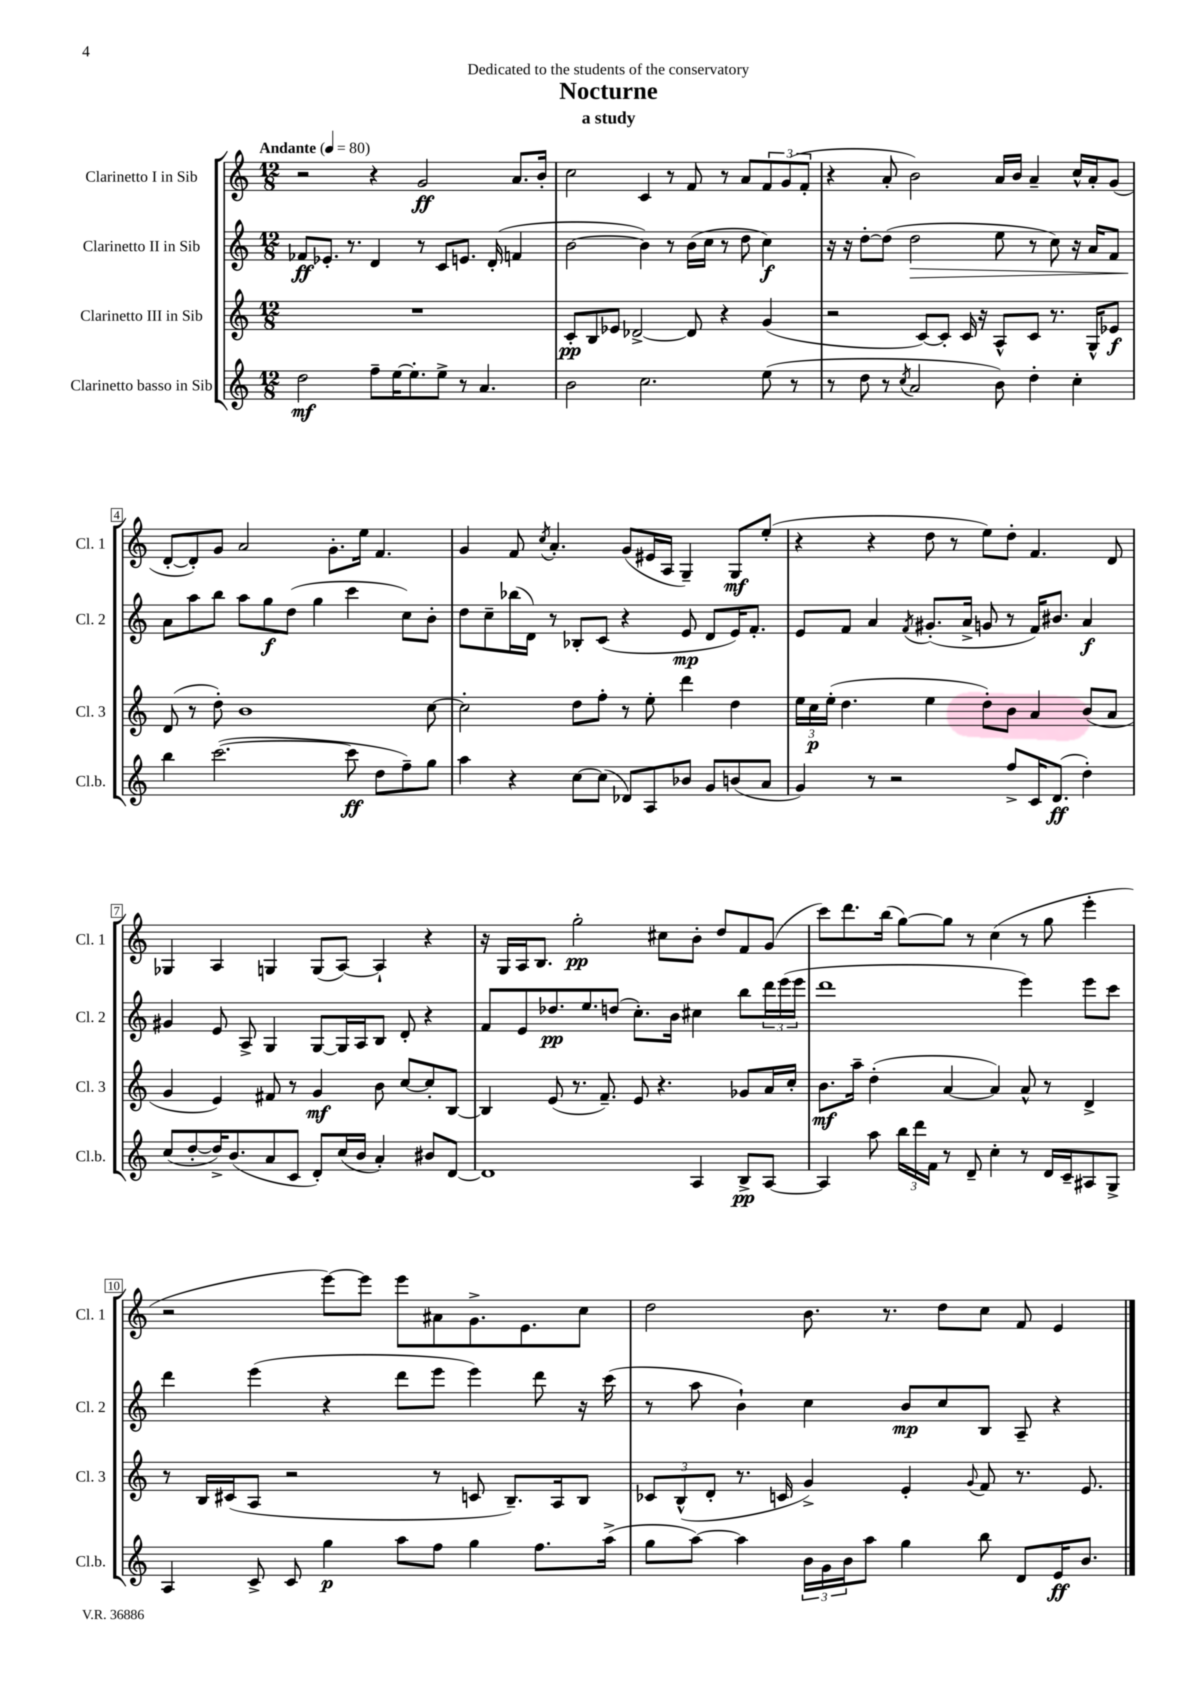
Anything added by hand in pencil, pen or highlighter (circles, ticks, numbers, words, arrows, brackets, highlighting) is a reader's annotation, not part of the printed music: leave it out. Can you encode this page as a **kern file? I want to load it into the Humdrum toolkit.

**kern	**dynam	**kern	**dynam	**kern	**dynam	**kern	**dynam
*part4	*part4	*part3	*part3	*part2	*part2	*part1	*part1
*staff4	*staff4	*staff3	*staff3	*staff2	*staff2	*staff1	*staff1
*I"Clarinetto basso in Sib	*	*I"Clarinetto III in Sib	*	*I"Clarinetto II in Sib	*	*I"Clarinetto I in Sib	*
*I'Cl.b.	*	*I'Cl. 3	*	*I'Cl. 2	*	*I'Cl. 1	*
*clefG2	*	*clefG2	*	*clefG2	*	*clefG2	*
*k[]	*	*k[]	*	*k[]	*	*k[]	*
*M12/8	*	*M12/8	*	*M12/8	*	*M12/8	*
*MM80	*	*MM80	*	*MM80	*	*MM80	*
=1	=1	=1	=1	=1	=1	=1	=1
!	!	!	!	!	!	!LO:TX:a:B:t=Andante	!
2dd\	mf	1.r	.	8f-X/L	ff	2r	.
.	.	.	.	8.e-X'/J	.	.	.
.	.	.	.	8.r	.	.	.
8ff~\L	.	.	.	4d/	.	4r	.
[16ee\K	.	.	.	.	.	.	.
8.ee'\]	.	.	.	.	.	.	.
.	.	.	.	8r	.	2g/	ff
8ee^\J	.	.	.	8c/L	.	.	.
8r	.	.	.	8.en/J	.	.	.
4.a/	.	.	.	.	.	.	.
.	.	.	.	(16d'/	.	.	.
.	.	.	.	4fn/	.	8.a/L	.
.	.	.	.	.	.	16b'/Jk	.
=2	=2	=2	=2	=2	=2	=2	=2
2b\	.	8c'/L	pp	[2b\	.	2cc\	.
.	.	8B/	.	.	.	.	.
.	.	8e-X/J	.	.	.	.	.
.	.	[2d-X^/	.	.	.	.	.
2.cc\	.	.	.	4b\])	.	4c/	.
.	.	.	.	8r	.	8r	.
.	.	8d-/]	.	(16b\LL	.	8f/	.
.	.	.	.	16cc\JJ	.	.	.
.	.	4r	.	8r	.	8r	.
.	.	.	.	8dd\	.	8a/L	.
(8ee\	.	(4g/	.	4cc\)	f	12f/	.
.	.	.	.	.	.	(12g/	.
8r	.	.	.	.	.	.	.
.	.	.	.	.	.	12f'/J	.
=3	=3	=3	=3	=3	=3	=3	=3
8r	.	2r	.	16r	.	4r	.
.	.	.	.	16r	.	.	.
8dd\	.	.	.	[8dd'\L	.	.	.
8r	.	.	.	(8dd\J]	.	8a'/	.
8qcc/	.	.	.	.	.	.	.
!	!	!	!	!	!LO:HP:b	!	!
2a/	.	.	.	2dd\	>	2b\)	.
.	.	[8c/L)	.	.	.	.	.
.	.	8c'/J]	.	.	.	.	.
.	.	16c/	.	.	.	.	.
.	.	16r	.	.	.	.	.
8b\)	.	8A^^/L	.	8ee\	.	16a/LL	.
.	.	.	.	.	.	16b/JJ	.
4dd'\	.	8c/J	.	8r	.	4a~/	.
.	.	8.r	.	8cc\)	.	.	.
4cc'\	.	.	.	16r	.	16cc^^/LL	.
.	.	16G^^/KL	.	16a/KL	.	16a'/J	.
.	.	8e-X/J	f	8f/J	.	(8g/J	.
!!LO:LB:g=z
=4	=4	=4	=4	=4	=4	=4	=4
4bb\	.	(8d/	.	8a\L	.	[8d'/L	.
.	.	8r	.	8aa\	]	8d'/])	.
([2.ccc\	.	8dd'\)	.	8bb\J	.	8g/J	.
.	.	1b	.	8aa\L	.	2a/	.
.	.	.	.	8gg\	f	.	.
.	.	.	.	(8dd\J	.	.	.
.	.	.	.	4gg\	.	.	.
.	.	.	.	.	.	8.g'\L	.
8ccc\]	ff	.	.	4ccc\	.	.	.
.	.	.	.	.	.	16ee\Jk	.
8dd\L	.	.	.	.	.	4.f/	.
8ff~\)	.	.	.	8cc\L)	.	.	.
8gg\J	.	[8cc\	.	8b'\J	.	.	.
=5	=5	=5	=5	=5	=5	=5	=5
4aa\	.	2cc'\]	.	8dd\L	.	4g/	.
.	.	.	.	8cc~\	.	.	.
4r	.	.	.	(16bb-X\L	.	8f/	.
.	.	.	.	16d\JJ)	.	.	.
.	.	.	.	.	.	8qcc/	.
.	.	.	.	8r	.	4.a'/	.
[8cc\L	.	8dd\L	.	8B-X'/L	.	.	.
(8cc\J]	.	8ff'\J	.	(8c/J	.	.	.
8d-X/L)	.	8r	.	4r	.	(8g/L	.
8A/	.	8ee'\	.	.	.	16e#X/L	.
.	.	.	.	.	.	16A/JJ	.
8b-X/J	.	4ddd\	.	8e/	mp	4G~/)	.
8g/L	.	.	.	8d/L	.	.	.
(8bn/	.	4dd\	.	16e/K)	.	8G/L	mf
.	.	.	.	8.f'/J	.	.	.
8a/J	.	.	.	.	.	(8ee'/J	.
=6	=6	=6	=6	=6	=6	=6	=6
4g/)	.	24ee\LL	.	8e/L	.	4r	.
.	.	24cc\	p	.	.	.	.
.	.	(24ee'\JJ	.	.	.	.	.
.	.	4.dd\	.	8f/J	.	.	.
8r	.	.	.	4a/	.	4r	.
2r	.	.	.	.	.	.	.
.	.	.	.	8qf/	.	.	.
.	.	4ee\	.	(8.g#X'/L	.	8dd\	.
.	.	.	.	.	.	8r	.
.	.	.	.	16a^/Jk	.	.	.
.	.	8dd'\L)	.	8gn/	.	8ee\L)	.
8ff^/L	.	8b\J	.	8r	.	8dd'\J	.
16c/K	.	4a/	.	16f/KL)	.	4.f/	.
(8.d/J	ff	.	.	8.b#X/J	.	.	.
4dd'\)	.	(8b/L	.	4a/	f	.	.
.	.	8a/J	.	.	.	8d/	.
!!LO:LB:g=z
=7	=7	=7	=7	=7	=7	=7	=7
(8cc/L	.	4g/	.	4g#X/	.	4G-X/	.
[8dd'/	.	.	.	.	.	.	.
16dd^/K])	.	4e/)	.	8e/	.	4A/	.
(8.b/	.	.	.	.	.	.	.
.	.	.	.	8A^/	.	.	.
8a/	.	8f#X/	.	4G/	.	4Gn/	.
8c/J	.	8r	.	.	.	.	.
8d'/L)	.	4g/	mf	[8G/L	.	(8G/L	.
(16cc/L	.	.	.	16G/L]	.	[8A/J)	.
16b/JJ	.	.	.	16A/J	.	.	.
4a'/)	.	8b\	.	8B/J	.	4A`/]	.
.	.	[8cc/L	.	8d'/	.	.	.
8b#X/L	.	8cc'/]	.	4r	.	4r	.
[8d/J	.	[8B/J	.	.	.	.	.
=8	=8	=8	=8	=8	=8	=8	=8
1d]	.	4B/]	.	8f/L	.	16r	.
.	.	.	.	.	.	16G/LL	.
.	.	.	.	8e/	.	16A/J	.
.	.	.	.	.	.	8.B/J	.
.	.	(8e/	.	8.dd-X/	pp	.	.
.	.	8.r	.	.	.	2gg'\	pp
.	.	.	.	8.ee/	.	.	.
.	.	8.f~/)	.	.	.	.	.
.	.	.	.	(8ddn/J	.	.	.
.	.	8e/	.	8.cc'\L)	.	.	.
.	.	4.r	.	.	.	8cc#X\L	.
.	.	.	.	16b\Jk	.	.	.
4A/	.	.	.	4cc#X\	.	8b'\J	.
.	.	.	.	.	.	8dd/L	.
8B^/L	pp	8g-X/L	.	8bb\L	.	8f/	.
[8A/J	.	16a/L	.	24ddd\L	.	(8g/J	.
.	.	.	.	(24eee\	.	.	.
.	.	16cc'/JJ	.	.	.	.	.
.	.	.	.	24eee\JJ	.	.	.
=9	=9	=9	=9	=9	=9	=9	=9
4A/]	.	8.b\L	mf	1ddd	.	8ccc\L)	.
.	.	.	.	.	.	8.ddd\	.
.	.	16aa~\Jk	.	.	.	.	.
8aa\	.	(4dd'\	.	.	.	.	.
.	.	.	.	.	.	(16bb\Jk	.
24bb\LL	.	.	.	.	.	[8gg\L)	.
24ddd\	.	.	.	.	.	.	.
24f\JJ	.	.	.	.	.	.	.
8r	.	[4a/	.	.	.	8gg\J]	.
8d~/	.	.	.	.	.	8r	.
4cc'\	.	4a/])	.	.	.	(4cc\	.
8r	.	8a^^/	.	4eee\)	.	8r	.
16d/LL	.	8r	.	.	.	8gg\	.
16c~/J	.	.	.	.	.	.	.
8A#X/	.	4d^/	.	8eee\L	.	4eee'\	.
8G^/J	.	.	.	8ccc\J	.	.	.
!!LO:LB:g=z
=10	=10	=10	=10	=10	=10	=10	=10
4A/	.	8r	.	4ddd\	.	2r	.
.	.	16B/LL	.	.	.	.	.
.	.	(16c#X/J	.	.	.	.	.
8c^/	.	8A/J	.	(4eee\	.	.	.
8c/	.	2r	.	.	.	.	.
4gg\	p	.	.	4r	.	[8eee\L)	.
.	.	.	.	.	.	8eee\J]	.
8aa\L	.	.	.	8ddd\L	.	8eee\L	.
8ff\J	.	8r	.	8eee\J	.	8a#X\	.
4gg\	.	8cn/	.	4eee\)	.	8.g^\	.
.	.	8.B~/L)	.	.	.	.	.
.	.	.	.	.	.	8.e\	.
8.ff\L	.	.	.	8ddd\	.	.	.
.	.	16A/k	.	.	.	.	.
.	.	8B/J	.	16r	.	8cc\J	.
(16aa^\Jk	.	.	.	(16ccc\	.	.	.
=11	=11	=11	=11	=11	=11	=11	=11
8gg\L	.	12c-X/L	.	8r	.	2dd\	.
.	.	(12B^^/	.	.	.	.	.
[8aa\J)	.	.	.	8aa\	.	.	.
.	.	12d'/J	.	.	.	.	.
4aa\]	.	8.r	.	4b`\)	.	.	.
.	.	16cn/	.	.	.	.	.
24b\LL	.	4g^/)	.	4cc\	.	8.b\	.
24g\	.	.	.	.	.	.	.
24b\J	.	.	.	.	.	.	.
8aa\J	.	.	.	.	.	.	.
.	.	.	.	.	.	8.r	.
4gg\	.	4e'/	.	8b/L	mp	.	.
.	.	.	.	8cc/	.	8dd\L	.
.	.	8qqg/	.	.	.	.	.
8bb\	.	8f/	.	8B/J	.	8cc\J	.
8d/L	.	8.r	.	8A~/	.	8f/	.
16e/K	ff	.	.	4r	.	4e/	.
8.b/J	.	8.e/	.	.	.	.	.
==	==	==	==	==	==	==	==
*-	*-	*-	*-	*-	*-	*-	*-
